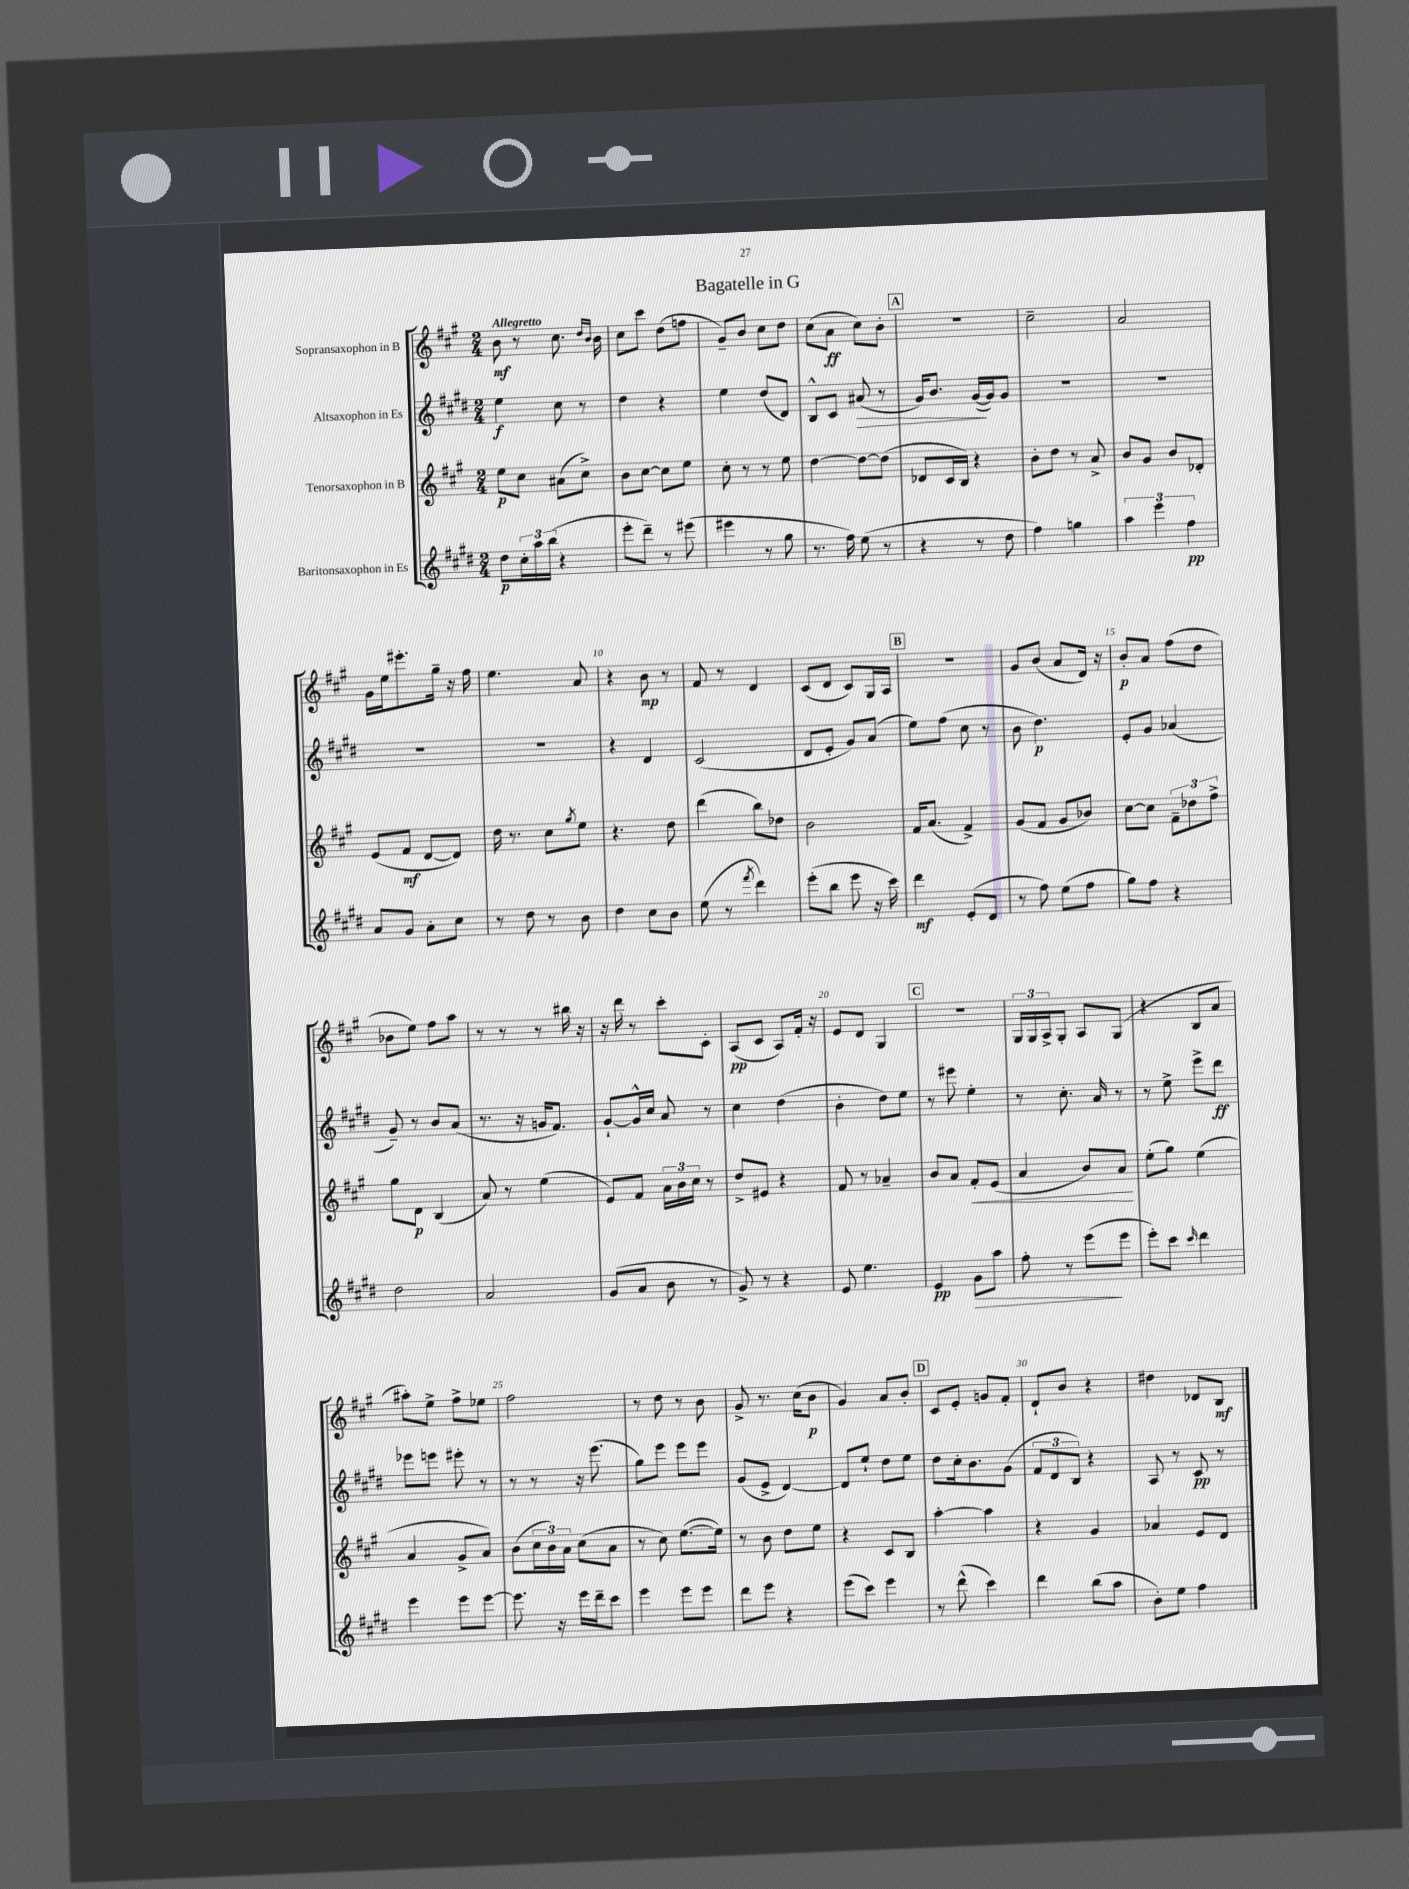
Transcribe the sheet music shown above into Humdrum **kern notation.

**kern	**dynam	**kern	**dynam	**kern	**dynam	**kern	**dynam
*part4	*part4	*part3	*part3	*part2	*part2	*part1	*part1
*staff4	*staff4	*staff3	*staff3	*staff2	*staff2	*staff1	*staff1
*I"Baritonsaxophon in Es	*	*I"Tenorsaxophon in B	*	*I"Altsaxophon in Es	*	*I"Sopransaxophon in B	*
*clefG2	*	*clefG2	*	*clefG2	*	*clefG2	*
*k[f#c#g#d#]	*	*k[f#c#g#]	*	*k[f#c#g#d#]	*	*k[f#c#g#]	*
*M2/4	*	*M2/4	*	*M2/4	*	*M2/4	*
=1	=1	=1	=1	=1	=1	=1	=1
!	!	!	!	!	!	!LO:TX:a:B:t=Allegretto	!
8dd#\L	p	8ee\L	p	4ee\	f	8b\	mf
24cc#'\L	.	8cc#\J	.	.	.	8r	.
24aa\	.	.	.	.	.	.	.
(24bb\JJ	.	.	.	.	.	.	.
4r	.	(8a#X\L	.	8cc#\	.	8.cc#\	.
.	.	8cc#^\J)	.	8r	.	.	.
.	.	.	.	.	.	16qqdd/LL	.
.	.	.	.	.	.	16qqb/JJ	.
.	.	.	.	.	.	16b\	.
=2	=2	=2	=2	=2	=2	=2	=2
8eee'\L	.	8b\L	.	4dd#\	.	8cc#\L	.
8ddd#~\J)	.	[8cc#\J	.	.	.	8ccc#\J	.
8r	.	8cc#\L]	.	4r	.	(8dd\L	.
(8eee#X\	.	8ee\J	.	.	.	8ffn\J	.
=3	=3	=3	=3	=3	=3	=3	=3
4eee#X\	.	8cc#'\	.	4ee\	.	8g#~/L)	.
.	.	8r	.	.	.	8b/J	.
8r	.	8r	.	(8dd#/L	.	8cc#\L	.
8gg#\	.	8ee\	.	8d#/J)	.	8dd\J	.
=4	=4	=4	=4	=4	=4	=4	=4
8.r	.	[4dd\	.	8B^^/L	.	(8cc#\L	.
.	.	.	.	8c#/J	.	8a\J	ff
16ff#\)	.	.	.	.	.	.	.
!	!	!	!	!	!LO:HP:b	!	!
(8ee\	.	8dd\L_	.	(8a#X/	>	8cc#\L)	.
8r	.	(8dd\J]	.	8r	.	8b'\J	.
!!LO:REH:place=s1:t=A
=5	=5	=5	=5	=5	=5	=5	=5
4r	.	8d-X/L	.	16g#/KL)	.	2r	.
.	.	.	.	8.b/J	.	.	.
.	.	16c#/L	.	.	.	.	.
.	.	16B/JJ)	.	.	.	.	.
8r	.	4r	.	([16g#/LL	.	.	.
.	.	.	.	16g#/J])	]	.	.
8dd#\	.	.	.	8g#/J	.	.	.
=6	=6	=6	=6	=6	=6	=6	=6
4ff#\)	.	8b'\L	.	2r	.	2cc#~\	.
.	.	8dd\J	.	.	.	.	.
4ggn\	.	8r	.	.	.	.	.
.	.	8a^/	.	.	.	.	.
=7	=7	=7	=7	=7	=7	=7	=7
6aa\	.	8b/L	.	2r	.	2a/	.
.	.	8g#/J	.	.	.	.	.
6eee\	.	.	.	.	.	.	.
.	.	8b/L	.	.	.	.	.
6ff#\	pp	.	.	.	.	.	.
.	.	8d-X'/J	.	.	.	.	.
!!LO:LB:g=z
=8	=8	=8	=8	=8	=8	=8	=8
8a/L	.	(8e/L	.	2r	.	16g#\LL	.
.	.	.	.	.	.	16ee\J	.
8g#/J	.	8f#/J	mf	.	.	8.eee#X'\	.
8a'\L	.	[8d/L	.	.	.	.	.
.	.	.	.	.	.	16gg#~\Jk	.
8cc#\J	.	8d/J])	.	.	.	16r	.
.	.	.	.	.	.	16ff#\	.
=9	=9	=9	=9	=9	=9	=9	=9
8r	.	16dd\	.	2r	.	4.ee\	.
.	.	8.r	.	.	.	.	.
8dd#\	.	.	.	.	.	.	.
8r	.	8cc#\L	.	.	.	.	.
.	.	8qgg#/	.	.	.	.	.
8b\	.	8ee\J	.	.	.	8a/	.
=10	=10	=10	=10	=10	=10	=10	=10
4dd#\	.	4.r	.	4r	.	4r	.
8cc#\L	.	.	.	4d#/	.	8b\	mp
8b\J	.	8dd\	.	.	.	8r	.
=11	=11	=11	=11	=11	=11	=11	=11
(8ee\	.	(4ddd\	.	(2c#/	.	8f#/	.
8r	.	.	.	.	.	8r	.
8qfff#/	.	.	.	.	.	.	.
4ddd#\)	.	8bb\L)	.	.	.	4d/	.
.	.	8dd-X\J	.	.	.	.	.
=12	=12	=12	=12	=12	=12	=12	=12
(8eee'\L	.	2b\	.	8d#/L	.	(8c#/L	.
8bb\J	.	.	.	8e'/J	.	8d/J	.
8eee\	.	.	.	8g#/L)	.	8c#/L)	.
16r	.	.	.	(8a/J	.	16G#/L	.
16ccc#\)	.	.	.	.	.	16A/JJ	.
!!LO:REH:place=s1:t=B
=13	=13	=13	=13	=13	=13	=13	=13
4ddd#\	mf	16f#/KL	.	8ee\L)	.	2r	.
.	.	(8.a/J	.	.	.	.	.
.	.	.	.	(8ff#\J	.	.	.
(8e'/L	.	4f#^/)	.	8cc#\	.	.	.
8d#/J	.	.	.	8r	.	.	.
=14	=14	=14	=14	=14	=14	=14	=14
8r	.	(8g#/L	.	8b\	.	8g#/L	.
8ff#\)	.	8f#/J	.	4.dd#\)	p	(8b/J	.
(8ee\L	.	8g#/L	.	.	.	8a/L	.
8ff#\J	.	8b-X/J)	.	.	.	16d/Jk)	.
.	.	.	.	.	.	16r	.
=15	=15	=15	=15	=15	=15	=15	=15
8gg#\L)	.	[8cc#\L	.	8e'/L	.	8b'/L	p
8ff#\J	.	8cc#\J]	.	8g#/J	.	8a/J	.
4r	.	12f#~\L	.	(4a-X/	.	(8ff#\L	.
.	.	12dd-X\	.	.	.	.	.
.	.	.	.	.	.	8dd\J	.
.	.	12ff#^\J	.	.	.	.	.
!!LO:LB:g=z
=16	=16	=16	=16	=16	=16	=16	=16
2dd#\	.	8gg#\L	.	8g#~/)	.	8b-X\L	.
.	.	8d\J	p	8r	.	8ee\J)	.
.	.	(4B/	.	8b/L	.	8ff#\L	.
.	.	.	.	(8a/J	.	8aa\J	.
=17	=17	=17	=17	=17	=17	=17	=17
2a/	.	8a/)	.	8.r	.	8r	.
.	.	8r	.	.	.	8r	.
.	.	.	.	16r	.	.	.
.	.	(4ee\	.	16gn/KL	.	8r	.
.	.	.	.	8.f#/J)	.	.	.
.	.	.	.	.	.	16bb#X\	.
.	.	.	.	.	.	16r	.
=18	=18	=18	=18	=18	=18	=18	=18
(8g#/L	.	8e/L)	.	[8g#`/L	.	16r	.
.	.	.	.	.	.	16ddd\	.
8a/J	.	8f#/J	.	16g#^^/L]	.	8r	.
.	.	.	.	16cc#/JJ	.	.	.
8b\	.	24a\LL	.	8a/	.	8ccc#'\L	.
.	.	24b\	.	.	.	.	.
.	.	24cc#\JJ	.	.	.	.	.
8r	.	8r	.	8r	.	8c#'\J	.
=19	=19	=19	=19	=19	=19	=19	=19
8g#^/)	.	8dd^/L	.	4cc#\	.	(8A/L	pp
8r	.	8e#X/J	.	.	.	8c#/J	.
4r	.	4r	.	(4dd#\	.	8A/L)	.
.	.	.	.	.	.	16f#'/Jk	.
.	.	.	.	.	.	16r	.
=20	=20	=20	=20	=20	=20	=20	=20
8e/	.	8f#/	.	4b'\	.	8e/L	.
4.ee\	.	8r	.	.	.	8d/J	.
.	.	4a-X~/	.	8dd#\L)	.	4G#/	.
.	.	.	.	8ee\J	.	.	.
!!LO:REH:place=s1:t=C
=21	=21	=21	=21	=21	=21	=21	=21
4e/	pp	8b/L	.	8r	.	2r	.
.	.	8a/J	.	8eee#X\	.	.	.
!	!LO:HP:b	!	!LO:HP:b	!	!	!	!
8g#\L	>	8f#'/L	<	4ee'\	.	.	.
8aa\J	.	(8e/J	.	.	.	.	.
=22	=22	=22	=22	=22	=22	=22	=22
8ff#'\	.	4a/	.	8r	.	24G#/LL	.
.	.	.	.	.	.	24G#/	.
.	.	.	.	.	.	24A^/J	.
8r	.	.	.	8.cc#'\	.	8G#'/J	.
(8eee\L	.	8b/L)	.	.	.	8A/L	.
.	.	.	.	16a/	.	.	.
8eee\J	]	8a/J	.	8r	.	(8G#/J	.
.	.	.	[	.	.	.	.
=23	=23	=23	=23	=23	=23	=23	=23
8eee'\L)	.	(8ee'\L	.	8r	.	4r	.
8ccc#\J	.	8gg#\J)	.	8ee^\	.	.	.
16qqccc#/	.	.	.	.	.	.	.
4ddd#\	.	(4ee\	.	8eee^\L	.	8B/L	.
.	.	.	.	8ddd#\J	ff	8a/J	.
!!LO:LB:g=z
=24	=24	=24	=24	=24	=24	=24	=24
4eee\	.	4a/	.	8eee-X\L	.	8aa#X'\L)	.
.	.	.	.	8eeen\J	.	8ee^\J	.
8eee\L	.	8g#^/L	.	8eee#X'\	.	8ff#^\L	.
[8eee\J	.	8a/J)	.	8r	.	8ee-X\J	.
=25	=25	=25	=25	=25	=25	=25	=25
8.eee\]	.	(8b\L	.	8r	.	2ff#\	.
.	.	24cc#\L	.	8r	.	.	.
.	.	24b\)	.	.	.	.	.
16r	.	.	.	.	.	.	.
.	.	24a\JJ	.	.	.	.	.
16eee\LL	.	(8cc#\L	.	16r	.	.	.
16ddd#~\J	.	.	.	(8.eee\	.	.	.
8ccc#\J	.	8a\J	.	.	.	.	.
=26	=26	=26	=26	=26	=26	=26	=26
4eee\	.	8r	.	8gg#\L)	.	8r	.
.	.	8cc#\)	.	8eee\J	.	8dd\	.
8eee\L	.	([8.ee\L	.	8eee\L	.	8r	.
8eee\J	.	.	.	8eee\J	.	8b\	.
.	.	16ee\Jk])	.	.	.	.	.
=27	=27	=27	=27	=27	=27	=27	=27
8ddd#\L	.	8r	.	(8g#/L	.	8g#^/	.
8eee\J	.	8b\	.	8e^/J	.	8.r	.
4r	.	8dd\L	.	[4d#/)	.	.	.
.	.	.	.	.	.	(16cc#\KL	.
.	.	8ee\J	.	.	.	8b\J	p
=28	=28	=28	=28	=28	=28	=28	=28
(8eee\L	.	4r	.	8d#/L]	.	4g#/)	.
8ccc#\J)	.	.	.	8ee`/J	.	.	.
4eee\	.	8c#/L	.	8dd#\L	.	8a/L	.
.	.	8B/J	.	8ee\J	.	8b'/J	.
!!LO:REH:place=s1:t=D
=29	=29	=29	=29	=29	=29	=29	=29
8r	.	[4aa'\	.	8dd#\L	.	8c#/L	.
(8ddd#^^\	.	.	.	16cc#'\k	.	8e'/J	.
.	.	.	.	8.b\	.	.	.
4ccc#\)	.	4aa\]	.	.	.	8gn/L	.
.	.	.	.	(8g#\J	.	8f#'/J	.
=30	=30	=30	=30	=30	=30	=30	=30
4ddd#\	.	4r	.	12f#/L	.	8d`/L	.
.	.	.	.	12d#/	.	.	.
.	.	.	.	.	.	8b/J	.
.	.	.	.	12B/J)	.	.	.
(8bb\L	.	4g#/	.	4r	.	4r	.
8aa\J	.	.	.	.	.	.	.
=31	=31	=31	=31	=31	=31	=31	=31
8b'\L)	.	4a-X/	.	8A/	.	4dd#X\	.
8ee\J	.	.	.	8r	.	.	.
4ff#\	.	8e/L	.	8c#/	pp	8d-X/L	.
.	.	8d/J	.	8r	.	8B/J	mf
==	==	==	==	==	==	==	==
*-	*-	*-	*-	*-	*-	*-	*-
